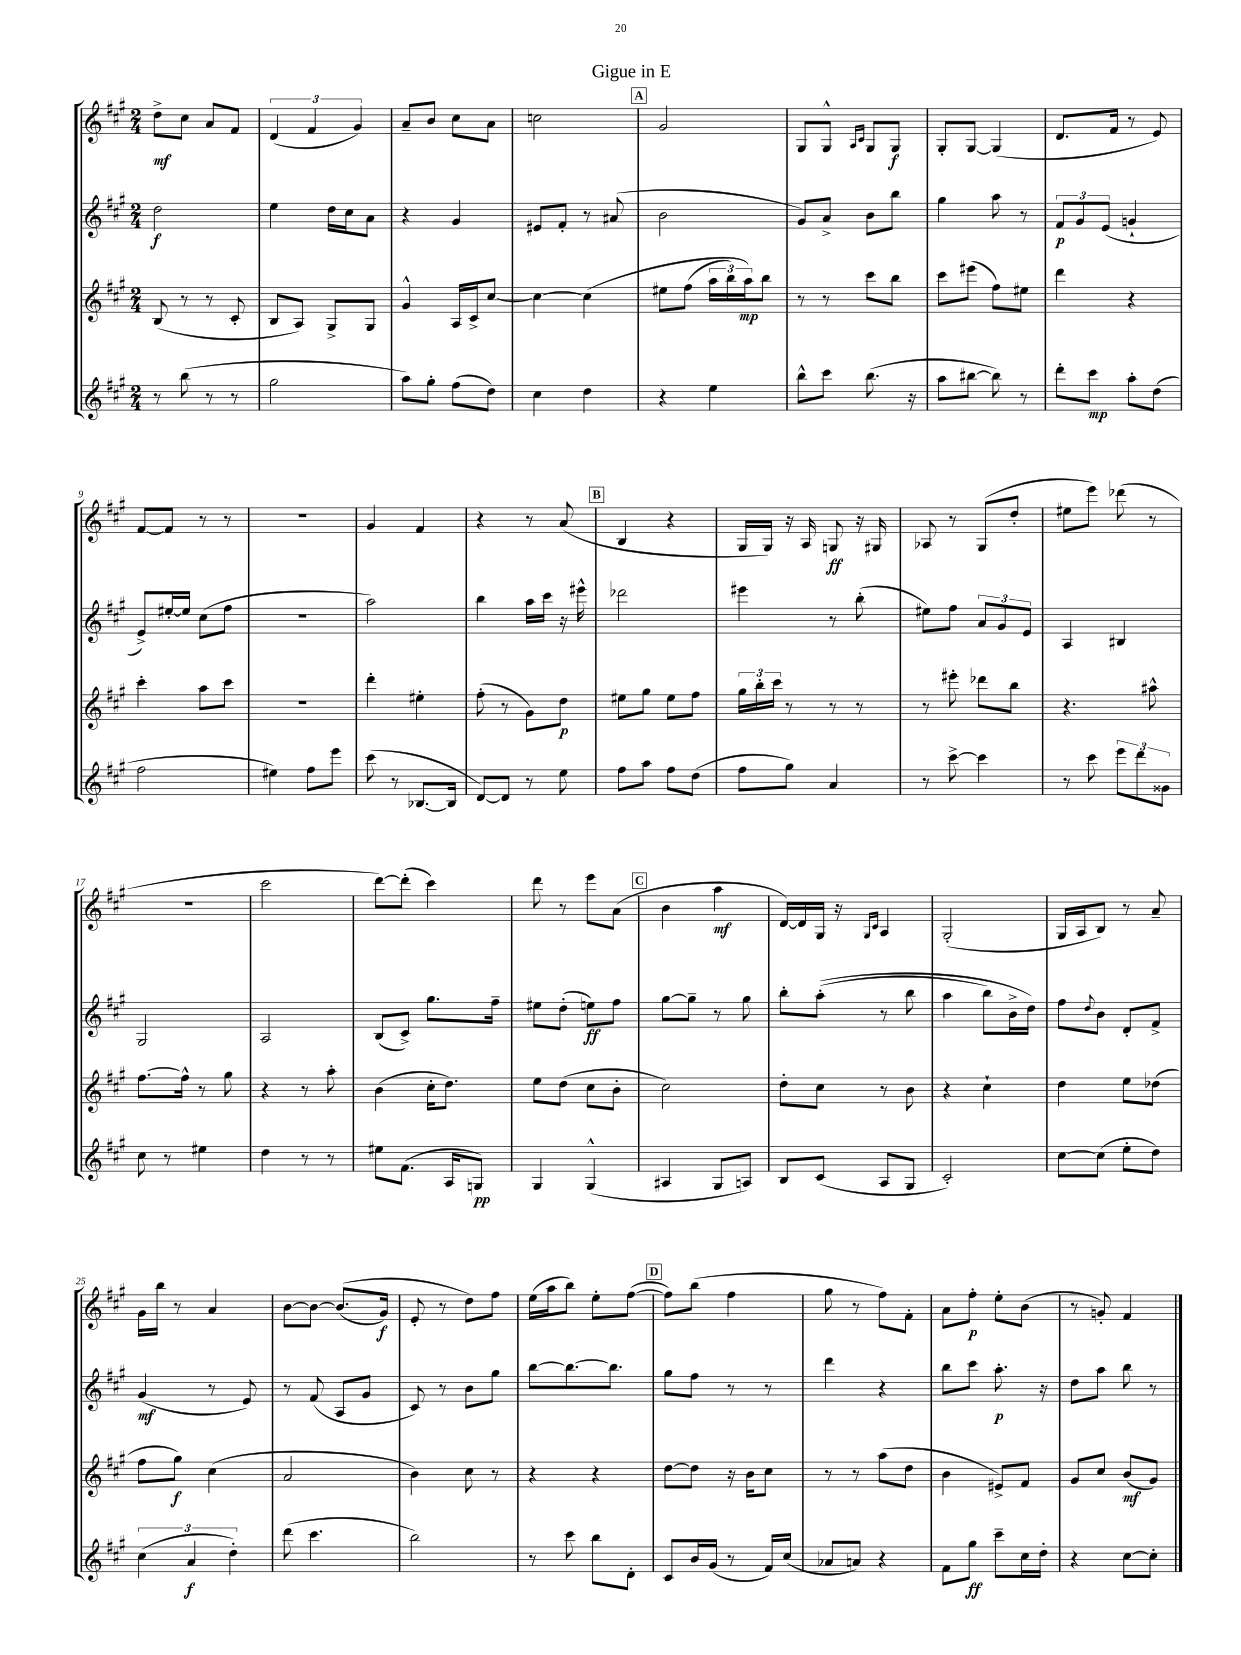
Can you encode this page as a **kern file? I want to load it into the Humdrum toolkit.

**kern	**dynam	**kern	**dynam	**kern	**dynam	**kern	**dynam
*part4	*part4	*part3	*part3	*part2	*part2	*part1	*part1
*staff4	*staff4	*staff3	*staff3	*staff2	*staff2	*staff1	*staff1
*clefG2	*	*clefG2	*	*clefG2	*	*clefG2	*
*k[f#c#g#]	*	*k[f#c#g#]	*	*k[f#c#g#]	*	*k[f#c#g#]	*
*M2/4	*	*M2/4	*	*M2/4	*	*M2/4	*
=1	=1	=1	=1	=1	=1	=1	=1
8r	.	(8B/	.	2dd\	f	8dd^\L	mf
(8bb\	.	8r	.	.	.	8cc#\J	.
8r	.	8r	.	.	.	8a/L	.
8r	.	8c#'/	.	.	.	8f#/J	.
=2	=2	=2	=2	=2	=2	=2	=2
2gg#\	.	8B/L	.	4ee\	.	(6d/	.
.	.	8A/J)	.	.	.	.	.
.	.	.	.	.	.	6f#/	.
.	.	8G#^/L	.	16dd\LL	.	.	.
.	.	.	.	16cc#\J	.	.	.
.	.	.	.	.	.	6g#/)	.
.	.	8G#/J	.	8a\J	.	.	.
=3	=3	=3	=3	=3	=3	=3	=3
8aa\L)	.	4g#^^/	.	4r	.	8a~/L	.
8gg#'\J	.	.	.	.	.	8b/J	.
(8ff#\L	.	16A/LL	.	4g#/	.	8cc#\L	.
.	.	16c#^/J	.	.	.	.	.
8dd\J)	.	[8cc#/J	.	.	.	8a\J	.
=4	=4	=4	=4	=4	=4	=4	=4
4cc#\	.	4cc#\_	.	8e#X/L	.	2ccn\	.
.	.	.	.	8f#'/J	.	.	.
4dd\	.	(4cc#\]	.	8r	.	.	.
.	.	.	.	(8a#X/	.	.	.
!!LO:REH:place=s1:t=A
=5	=5	=5	=5	=5	=5	=5	=5
4r	.	8ee#X\L	.	2b\	.	2g#/	.
.	.	(8ff#\J	.	.	.	.	.
4ee\	.	24aa\LL	.	.	.	.	.
.	.	24bb\)	.	.	.	.	.
.	.	24aa\J)	mp	.	.	.	.
.	.	8bb\J	.	.	.	.	.
=6	=6	=6	=6	=6	=6	=6	=6
8bb^^\L	.	8r	.	8g#/L)	.	8G#/L	.
8ccc#\J	.	8r	.	8a^/J	.	8G#^^/J	.
.	.	.	.	.	.	16qqA/LL	.
.	.	.	.	.	.	16qqc#/JJ	.
(8.bb\	.	8ccc#\L	.	8b\L	.	8G#/L	.
.	.	8bb\J	.	8bb\J	.	8G#/J	f
16r	.	.	.	.	.	.	.
=7	=7	=7	=7	=7	=7	=7	=7
8aa\L	.	8ccc#\L	.	4gg#\	.	8G#'/L	.
[8bb#X\J	.	(8eee#X\J	.	.	.	[8G#/J	.
8bb#\])	.	8ff#\L)	.	8aa\	.	(4G#/]	.
8r	.	8ee#X\J	.	8r	.	.	.
=8	=8	=8	=8	=8	=8	=8	=8
8ddd'\L	.	4ddd\	.	12f#/L	p	8.d/L	.
.	.	.	.	12g#/	.	.	.
8ccc#\J	mp	.	.	.	.	.	.
.	.	.	.	(12e/J	.	.	.
.	.	.	.	.	.	16f#/Jk	.
8aa'\L	.	4r	.	4gn`/	.	8r	.
(8dd\J	.	.	.	.	.	8e/)	.
!!LO:LB:g=z
=9	=9	=9	=9	=9	=9	=9	=9
2ff#\	.	4ccc#'\	.	8e^/L)	.	[8f#/L	.
.	.	.	.	[16ee#X'/L	.	8f#/J]	.
.	.	.	.	16ee#/JJ]	.	.	.
.	.	8aa\L	.	(8cc#\L	.	8r	.
.	.	8ccc#\J	.	8ff#\J	.	8r	.
=10	=10	=10	=10	=10	=10	=10	=10
4ee#X\)	.	2r	.	2r	.	2r	.
8ff#\L	.	.	.	.	.	.	.
8eee\J	.	.	.	.	.	.	.
=11	=11	=11	=11	=11	=11	=11	=11
(8ccc#\	.	4ddd'\	.	2aa\)	.	4g#/	.
8r	.	.	.	.	.	.	.
[8.B-X/L	.	4ee#X'\	.	.	.	4f#/	.
16B-/Jk]	.	.	.	.	.	.	.
=12	=12	=12	=12	=12	=12	=12	=12
[8d/L)	.	(8ff#'\	.	4bb\	.	4r	.
8d/J]	.	8r	.	.	.	.	.
8r	.	8g#\L)	.	16aa\LL	.	8r	.
.	.	.	.	16ccc#\JJ	.	.	.
8ee\	.	8dd\J	p	16r	.	(8a/	.
.	.	.	.	16eee#X^^\	.	.	.
!!LO:REH:place=s1:t=B
=13	=13	=13	=13	=13	=13	=13	=13
8ff#\L	.	8ee#X\L	.	2ddd-X\	.	4B/	.
8aa\J	.	8gg#\J	.	.	.	.	.
8ff#\L	.	8ee#\L	.	.	.	4r	.
(8dd\J	.	8ff#\J	.	.	.	.	.
=14	=14	=14	=14	=14	=14	=14	=14
8ff#\L	.	24gg#\LL	.	4eee#X\	.	16G#/LL	.
.	.	24bb'\	.	.	.	.	.
.	.	.	.	.	.	16G#/JJ)	.
.	.	24ccc#\JJ	.	.	.	.	.
8gg#\J)	.	8r	.	.	.	16r	.
.	.	.	.	.	.	16A/	.
4a/	.	8r	.	8r	.	8Gn/	ff
.	.	8r	.	(8bb'\	.	16r	.
.	.	.	.	.	.	16G#X/	.
=15	=15	=15	=15	=15	=15	=15	=15
8r	.	8r	.	8ee#X\L)	.	8A-X/	.
[8ccc#^\	.	8eee#X'\	.	8ff#\J	.	8r	.
4ccc#\]	.	8ddd-X\L	.	12a/L	.	(8G#/L	.
.	.	.	.	12g#/	.	.	.
.	.	8bb\J	.	.	.	8dd'/J	.
.	.	.	.	12e/J	.	.	.
=16	=16	=16	=16	=16	=16	=16	=16
8r	.	4.r	.	4A/	.	8ee#X\L	.
8ccc#\	.	.	.	.	.	8eee\J)	.
12eee\L	.	.	.	4B#X/	.	(8ddd-X\	.
12ddd\	.	.	.	.	.	.	.
.	.	8aa#X^^\	.	.	.	8r	.
12g##X\J	.	.	.	.	.	.	.
!!LO:LB:g=z
=17	=17	=17	=17	=17	=17	=17	=17
8cc#\	.	[8.ff#\L	.	2G#/	.	2r	.
8r	.	.	.	.	.	.	.
.	.	16ff#^^\Jk]	.	.	.	.	.
4ee#X\	.	8r	.	.	.	.	.
.	.	8gg#\	.	.	.	.	.
=18	=18	=18	=18	=18	=18	=18	=18
4dd\	.	4r	.	2A/	.	2ccc#\	.
8r	.	8r	.	.	.	.	.
8r	.	8aa'\	.	.	.	.	.
=19	=19	=19	=19	=19	=19	=19	=19
8ee#X\L	.	(4b\	.	(8B/L	.	[8ddd\L)	.
(8.f#\J	.	.	.	8c#^/J)	.	(8ddd'\J]	.
.	.	16cc#'\KL	.	8.gg#\L	.	4ccc#\)	.
16A/KL	.	8.dd\J)	.	.	.	.	.
8Gn/J)	pp	.	.	.	.	.	.
.	.	.	.	16ff#~\Jk	.	.	.
=20	=20	=20	=20	=20	=20	=20	=20
4G#/	.	8ee\L	.	8ee#X\L	.	8ddd\	.
.	.	(8dd\J	.	(8dd'\J	.	8r	.
(4G#^^/	.	8cc#\L	.	8een\L)	ff	8eee\L	.
.	.	8b'\J	.	8ff#\J	.	(8a\J	.
!!LO:REH:place=s1:t=C
=21	=21	=21	=21	=21	=21	=21	=21
4A#X/	.	2cc#\)	.	[8gg#\L	.	4b\	.
.	.	.	.	8gg#~\J]	.	.	.
8G#/L	.	.	.	8r	.	4aa\	mf
8An/J)	.	.	.	8gg#\	.	.	.
=22	=22	=22	=22	=22	=22	=22	=22
8B/L	.	8dd'\L	.	8bb'\L	.	[16d/LL)	.
.	.	.	.	.	.	16d/]	.
(8c#/J	.	8cc#\J	.	((8aa'\J	.	16G#/JJ	.
.	.	.	.	.	.	16r	.
.	.	.	.	.	.	16qqG#/LL	.
.	.	.	.	.	.	16qqc#/JJ	.
8A/L	.	8r	.	8r	.	4A/	.
8G#/J	.	8b\	.	8bb\	.	.	.
=23	=23	=23	=23	=23	=23	=23	=23
2c#'/)	.	4r	.	4aa\	.	(2G#'/	.
.	.	4cc#`\	.	8bb\L)	.	.	.
.	.	.	.	16b^\L	.	.	.
.	.	.	.	16dd\JJ)	.	.	.
=24	=24	=24	=24	=24	=24	=24	=24
[8cc#\L	.	4dd\	.	8ff#\L	.	16G#/LL	.
.	.	.	.	.	.	16A/J	.
.	.	.	.	8qqdd/	.	.	.
(8cc#\J]	.	.	.	8b\J	.	8B/J)	.
8ee'\L	.	8ee\L	.	8d'/L	.	8r	.
8dd\J)	.	(8dd-X\J	.	8f#^/J	.	8a~/	.
!!LO:LB:g=z
=25	=25	=25	=25	=25	=25	=25	=25
(6cc#\	.	8ff#\L	.	(4g#/	mf	16g#\LL	.
.	.	.	.	.	.	16bb\JJ	.
.	.	8gg#\J)	f	.	.	8r	.
6a/	f	.	.	.	.	.	.
.	.	(4cc#\	.	8r	.	4a/	.
6dd'\)	.	.	.	.	.	.	.
.	.	.	.	8e/)	.	.	.
=26	=26	=26	=26	=26	=26	=26	=26
(8ddd\	.	2a/	.	8r	.	[8b\L	.
4.ccc#\	.	.	.	(8f#/	.	8b\J_	.
.	.	.	.	8A/L	.	((8.b/L]	.
.	.	.	.	8g#/J	.	.	.
.	.	.	.	.	.	16g#/Jk)	f
=27	=27	=27	=27	=27	=27	=27	=27
2bb\)	.	4b\)	.	8c#/)	.	8e'/	.
.	.	.	.	8r	.	8r	.
.	.	8cc#\	.	8b\L	.	8dd\L)	.
.	.	8r	.	8gg#\J	.	8ff#\J	.
=28	=28	=28	=28	=28	=28	=28	=28
8r	.	4r	.	[8bb\L	.	(16ee\LL	.
.	.	.	.	.	.	16aa\J	.
8ccc#\	.	.	.	8.bb\_	.	8bb\J)	.
8bb\L	.	4r	.	.	.	8ee'\L	.
.	.	.	.	8.bb\J]	.	.	.
8d'\J	.	.	.	.	.	([8ff#\J	.
!!LO:REH:place=s1:t=D
=29	=29	=29	=29	=29	=29	=29	=29
8c#/L	.	[8dd\L	.	8gg#\L	.	8ff#\L])	.
16b/L	.	8dd\J]	.	8ff#\J	.	(8bb\J	.
(16g#/JJ	.	.	.	.	.	.	.
8r	.	16r	.	8r	.	4ff#\	.
.	.	16b\KL	.	.	.	.	.
16f#/LL)	.	8cc#\J	.	8r	.	.	.
(16cc#/JJ	.	.	.	.	.	.	.
=30	=30	=30	=30	=30	=30	=30	=30
8a-X/L	.	8r	.	4ddd\	.	8gg#\	.
8an/J)	.	8r	.	.	.	8r	.
4r	.	(8aa\L	.	4r	.	8ff#\L)	.
.	.	8dd\J	.	.	.	8f#'\J	.
=31	=31	=31	=31	=31	=31	=31	=31
8f#\L	.	4b\	.	8bb\L	.	8a\L	.
8gg#\J	ff	.	.	8ccc#\J	.	8ff#'\J	p
8ccc#~\L	.	8e#X^/L)	.	8.aa'\	p	8ee'\L	.
16cc#\L	.	8f#/J	.	.	.	(8b\J	.
16dd'\JJ	.	.	.	16r	.	.	.
=32	=32	=32	=32	=32	=32	=32	=32
4r	.	8g#/L	.	8dd\L	.	8r	.
.	.	8cc#/J	.	8aa\J	.	8gn'/)	.
[8cc#\L	.	(8b/L	mf	8bb\	.	4f#/	.
8cc#'\J]	.	8g#/J)	.	8r	.	.	.
==	==	==	==	==	==	==	==
*-	*-	*-	*-	*-	*-	*-	*-
